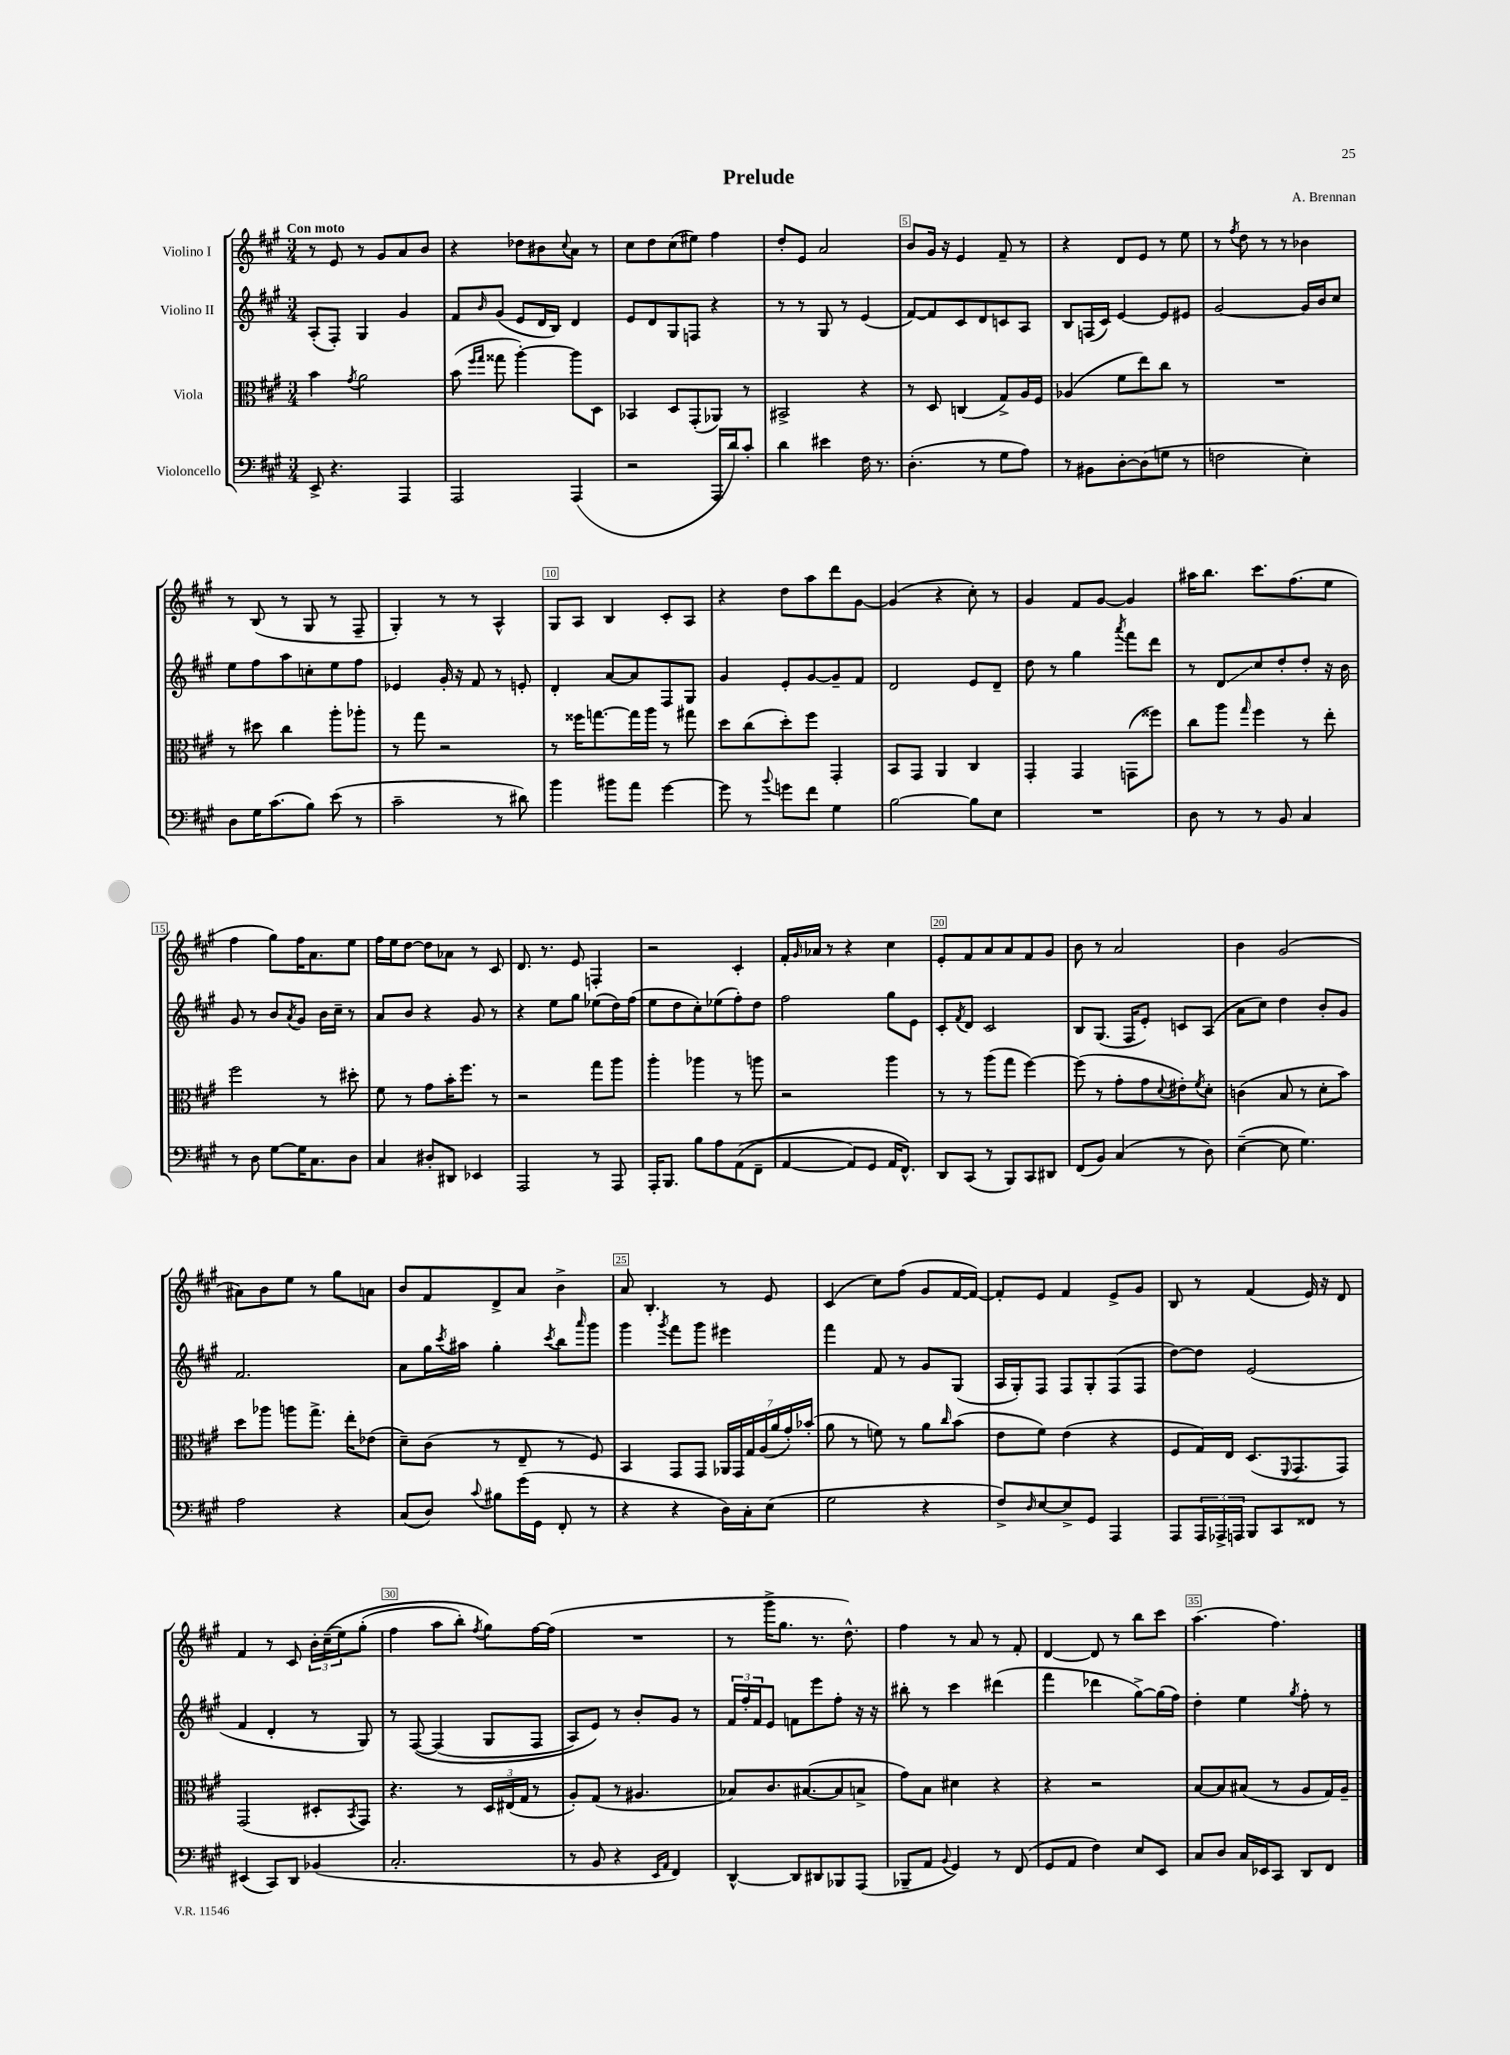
\header { title = "Prelude" composer = "A. Brennan" }
<<
\new StaffGroup <<
\new Staff = "s0" \with { instrumentName = "Violino I" } {
    \clef treble \key a \major \numericTimeSignature \time 3/4 \tempo "Con moto"
    r8 e'8 r8 gis'8 a'8 b'8 |
    r4 des''8 bis'8 \appoggiatura { cis''8 } a'8 r8 |
    cis''8 d''8 cis''8( eis''8) fis''4 |
    d''8-. e'8 a'2 |
    b'8 gis'16 r16 e'4 fis'8-- r8 |
    r4 d'8 e'8 r8 e''8 |
    r8 \acciaccatura { fis''8 } d''8 r8 r8 bes'4 |
    r8 b8( r8 gis8 r8 fis8-- |
    gis4-.) r8 r8 a4-^ |
    gis8 a8 b4 cis'8-. a8 |
    r4 d''8 a''8 d'''8 gis'8~ |
    gis'4( r4 cis''8-.) r8 |
    gis'4 fis'8 gis'8~ gis'4 |
    ais''16 b''8. cis'''8. fis''8.( e''8 |
    fis''4 gis''8) fis''16 a'8. e''8 |
    fis''16 e''16 d''8~ d''8 aes'8 r8 cis'8 |
    d'8. r8. e'8 f4-. |
    r2 cis'4-. |
    fis'16-. \grace { gis'16 } aes'16 r8 r4 cis''4 |
    e'8-. fis'8 a'8 a'8 fis'8 gis'8 |
    b'8 r8 a'2 |
    b'4 gis'2( |
    ais'8) b'8 e''8 r8 gis''8 a'8 |
    b'8 fis'8 d'8-> a'8 b'4-> |
    a'8 b4.-. r8 e'8 |
    cis'4( cis''8) fis''8( gis'8 fis'16~ fis'16~) |
    fis'8-. e'8 fis'4 e'8-> gis'8 |
    b8 r8 fis'4( e'16) r16 d'8 |
    fis'4 r8 cis'8 \tuplet 3/2 { b'16-. cis''16--(\( e''16) } gis''8-.( |
    fis''4 a''8 b''8-.) \acciaccatura { fis''8 } gis''8\) fis''16~ fis''16( |
    R2. |
    r8 gis'''16-> gis''8. r8. d''8.-^) |
    fis''4 r8 a'8 r8 fis'8-. |
    d'4~ d'8 r8 b''8 cis'''8 |
    a''4.( fis''4.) \bar "|." |
}
\new Staff = "s1" \with { instrumentName = "Violino II" } {
    \clef treble \key a \major \numericTimeSignature \time 3/4
    a8-.( fis8-.) gis4 gis'4 |
    fis'8 \grace { b'16 } gis'8( e'8 d'16 b16) d'4 |
    e'8 d'8 gis8 f8 r4 |
    r8 r8 gis8 r8 e'4( |
    fis'8~) fis'8 cis'8 d'8 c'8 a8 |
    b8 f16( cis'16) e'4~ e'8 eis'8 |
    gis'2~ gis'16 b'16 cis''8 |
    e''8 fis''8 a''8 c''8-. e''8 fis''8 |
    ees'4 gis'16-. r16 fis'8 r8 e'8-. |
    d'4-. a'8~ a'8 fis8 gis8 |
    gis'4 e'8-. gis'8~ gis'8-- fis'8 |
    d'2 e'8 d'8-- |
    d''8 r8 gis''4 \acciaccatura { a'''8 } fis'''8 d'''8 |
    r8 d'8\glissando cis''8 d''8-. d''8-. r16 b'16 |
    gis'8 r8 b'8 \acciaccatura { a'8 } gis'8 b'16 cis''16-- r8 |
    a'8 b'8 r4 gis'8 r8 |
    r4 e''8 gis''8 ees''8( d''16) fis''16( |
    e''8 d''8 cis''8-.) ees''8( fis''8-.) d''8 |
    fis''2 gis''8 e'8 |
    cis'8-. \acciaccatura { fis'8 } d'8 cis'2 |
    b8 gis8.( fis16 e'8-.) c'8 a8( |
    a'8 cis''8) d''4 b'8-. gis'8 |
    fis'2. |
    a'8 gis''16 \acciaccatura { cis'''8 } ais''16 gis''4-. \acciaccatura { cis'''8 } b''8 \grace { a'''16 } gis'''8 |
    gis'''4 \acciaccatura { gis'''8 } fis'''8 gis'''8 eis'''4 |
    fis'''4 fis'8 r8 gis'8 gis8( |
    a16 gis16-.) fis8 fis8 gis8-. fis8( fis8 |
    d''8~) d''8 e'2( |
    fis'4 d'4-. r8 gis8) |
    r8 fis8~\( fis4( gis8 fis8 |
    a8) e'8\) r8 b'8-. gis'8 r8 |
    \tuplet 3/2 { fis'16 fis''16-. fis'16 } e'8 f'8 e'''8 fis''8-. r16 r16 |
    bis''8-. r8 cis'''4 dis'''4( |
    fis'''4 des'''4 gis''8~->) gis''16( fis''16) |
    d''4-. e''4 \acciaccatura { gis''8 } fis''8-. r8 \bar "|." |
}
\new Staff = "s2" \with { instrumentName = "Viola" } {
    \clef alto \key a \major \numericTimeSignature \time 3/4
    b'4 \acciaccatura { gis'8 } a'2 |
    b'8( \grace { fis''16 gis''16 } gisis''8 a''4~-.) a''8 d8 |
    bes,4 d8 gis,8-.( aes,8) r8 |
    bis,2-> r4 |
    r8 d8 c4( gis8->) a16 fis16 |
    aes4( fis'8 e''8) cis''8 r8 |
    R2. |
    r8 dis''8 cis''4 a''8-. aes''8-. |
    r8 gis''8 r2 |
    r8 fisis''16 g''8.~ g''16 a''16 r8 gis''8 |
    d''8 cis''8( d''8-.) fis''8 gis,4-. |
    b,8 gis,8 a,4 cis4 |
    gis,4-. gis,4 g,8( fisis''8) |
    cis''8 a''8 \grace { gis''16 } fis''4 r8 e''8-. |
    fis''2 r8 dis''8-. |
    fis'8 r8 gis'8 b'16-. fis''8. r8 |
    r2 gis''8 a''8 |
    a''4-. aes''4 r8 a''8 |
    r2 a''4 |
    r8 r8 a''8( gis''8 fis''4~) |
    fis''8( r8 gis'8-. gis'8 \appoggiatura { d'8 } eis'8-.) \acciaccatura { fis'8 } d'8-. |
    c'4( b8 r8 d'8-. b'8) |
    d''8 aes''8 a''8 gis''8.-> e''16-. ees'8( |
    d'8--) cis'8( r8 e8-- r8 fis8) |
    b,4 gis,8 gis,8 \tuplet 7/4 { aes,16 gis,16 gis16 a16( a'16 gis'16-.) bes'16-.( } |
    a'8 r8 f'8) r8 a'8 \grace { cis''16 } b'8( |
    e'8 fis'8) e'4( r4 |
    fis8 gis16) e16 d8.( \appoggiatura { fis,8 } gis,8. gis,8) |
    gis,2( dis8-. \acciaccatura { b,8 } gis,8) |
    r4. r8 \tuplet 3/2 { d16 eis16( gis16 } r8 |
    a8-.) gis8( r8 ais4. |
    bes8) cis'8. bis8.~( bis8 b8-> |
    gis'8) b8 dis'4 r4 |
    r4 r2 |
    b8~ b8 bis8( r8 a8 gis16) a16-- \bar "|." |
}
\new Staff = "s3" \with { instrumentName = "Violoncello" } {
    \clef bass \key a \major \numericTimeSignature \time 3/4
    e,8-> r4. a,,4 |
    a,,2 a,,4( |
    r2 a,,16 d'16) cis'8-. |
    d'4 eis'4 fis16 r8. |
    d4.-.( r8 gis8 a8) |
    r8 bis,8 d8~-. d8( g8 r8 |
    f2 e4-.) |
    d8 gis16 cis'8.( b8) e'8( r8 |
    cis'2-- r8 dis'8) |
    b'4 bis'8 a'8 gis'4~ |
    gis'8 r8 \appoggiatura { b'8 } g'8 fis'8 gis4 |
    b2~ b8 e8 |
    R2. |
    d8 r8 r8 b,8 cis4 |
    r8 d8 gis8~ gis16 cis8. d8 |
    cis4 dis8-. dis,8 ees,4 |
    a,,2 r8 a,,8 |
    a,,16-. b,,8. b8 a8 a,8(\( fis,8-- |
    a,4~ a,8) gis,8 a,16 fis,8.-^\) |
    d,8 cis,8( r8 b,,8) cis,8 dis,8 |
    fis,8( b,8) cis4( r8 d8) |
    e4~--( e8 gis4.) |
    a2 r4 |
    cis8( d8) \appoggiatura { cis'8 } bis8 gis'16( gis,16 fis,8-. r8 |
    r4 r4 d16) cis16-. e8( |
    gis2 r4 |
    fis8->) \grace { d16 } e8~ e8-> gis,8 a,,4 |
    a,,8 \tuplet 3/2 { a,,16 aes,,16-> a,,16 } b,,8 cis,8 fisis,8 r8 |
    eis,4( cis,8) d,8 bes,4( |
    cis2.-. |
    r8 b,8 r4 \grace { e,16 a,16 } fis,4) |
    d,4~-^ d,8 dis,8 bes,,8 a,,8( |
    bes,,8-- a,8 \appoggiatura { b,8 } gis,4) r8 fis,8( |
    gis,8 a,8 fis4) e8 e,8 |
    cis8 d8 cis16 ees,16 cis,8 d,8 fis,8 \bar "|." |
}
>>
>>
\layout { \context { \Score \override BarNumber.break-visibility = ##(#f #t #t) barNumberVisibility = #(every-nth-bar-number-visible 5) \override BarNumber.stencil = #(make-stencil-boxer 0.1 0.3 ly:text-interface::print) } }
